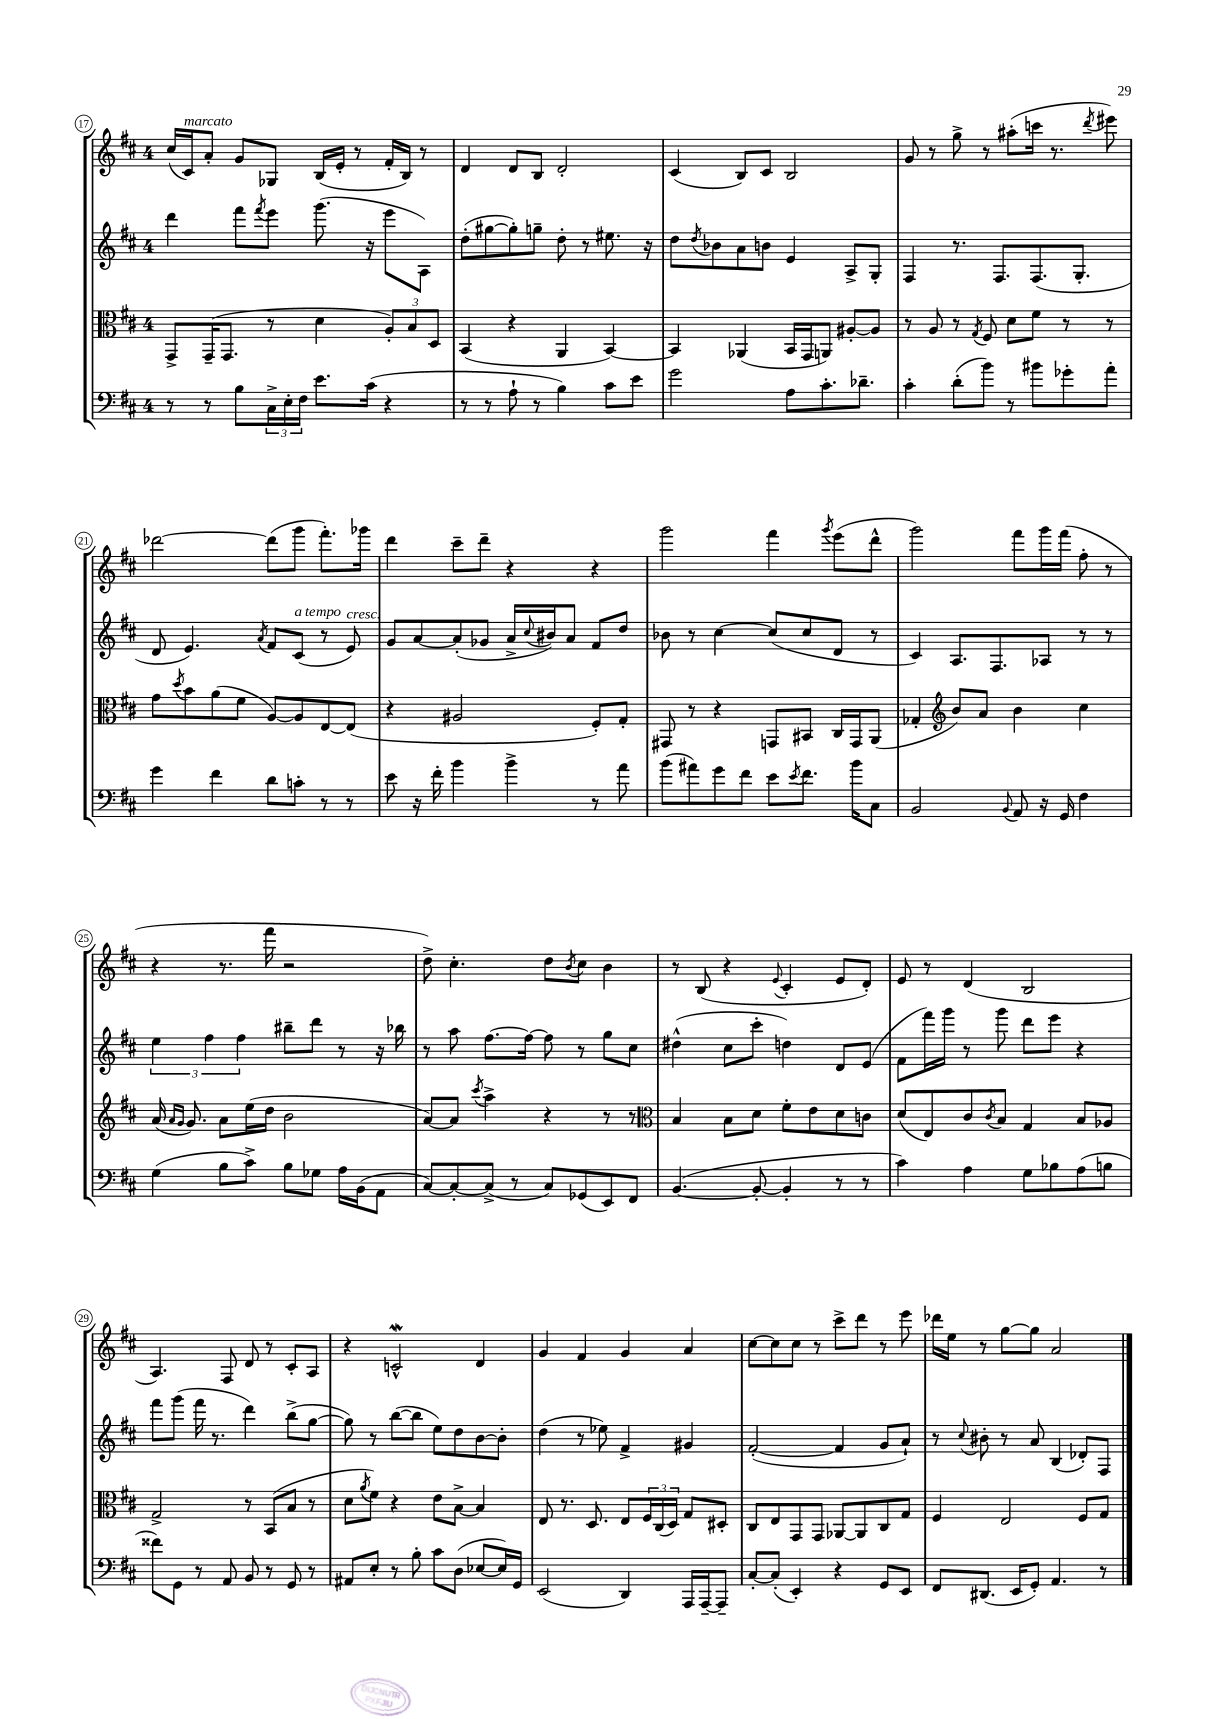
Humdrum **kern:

**kern	**kern	**kern	**kern
*staff4	*staff3	*staff2	*staff1
*clefF4	*clefC3	*clefG2	*clefG2
*k[f#c#]	*k[f#c#]	*k[f#c#]	*k[f#c#]
*M4/4	*M4/4	*M4/4	*M4/4
8r	8GG^	4ddd	(16cc#
.	.	.	16c#)
8r	(16GG~	.	8a'
.	8.GG	.	.
8B	.	8fff#	8g
.	.	8qfff#	.
24C#^	8r	8eee	8G-
24E'	.	.	.
24F#	.	.	.
8.e	4d	(8.ggg	(16B
.	.	.	16e'
.	.	.	8r
(16c#	.	16r	.
4r	12A')	8eee	16f#'
.	.	.	16B)
.	12B	.	.
.	.	8A)	8r
.	12D	.	.
=	=	=	=
8r	(4BB	(8dd'	4d
8r	.	[8gg#	.
8A`	4r	8gg#'])	8d
8r	.	8gg~	8B
4B)	4AA	8dd'	2d'
.	.	8r	.
8c#	[4BB)	8.ee#	.
8e	.	.	.
.	.	16r	.
=	=	=	=
2g	4BB]	8dd	(4c#
.	.	8qdd	.
.	.	8b-	.
.	(4AA-	8a	8B)
.	.	8b	8c#
8A	16BB	4e	2B
.	16GG	.	.
8.c#'	8AA)	.	.
.	[8A#'	8A^	.
8.d-~	.	.	.
.	8A#]	8G'	.
=	=	=	=
4c#'	8r	4F#	8g
.	8A	.	8r
(8d'	8r	8.r	8gg^
.	8qG	.	.
8b)	8F#	.	8r
.	.	8.F#	.
8r	8d	.	(8aa#'
8b#	8f#	(8.F#	16ccc
.	.	.	8.r
8g-'	8r	.	.
.	.	8.G'	.
.	.	.	8qddd
8a'	8r	.	8eee#)
=	=	=	=
4g	8g	8d	[2ddd-
.	8qdd	.	.
.	8b	4.e)	.
4f#	(8a	.	.
.	8f#	.	.
.	.	8qa	.
8d	[8A)	8f#	(8ddd-]
8c'	8A]	(8c#	8ggg
8r	[8E	8r	8.fff#')
8r	(8E]	8e)	.
.	.	.	16ggg-
=	=	=	=
8e	4r	8g	4ddd
16r	.	[8a	.
16f#'	.	.	.
4b	2A#	(8a']	8ccc#~
.	.	8g-	8ddd~
4b^	.	16a^	4r
.	.	8qqcc#	.
.	.	16b#)	.
.	.	8a	.
8r	8F#')	8f#	4r
8a	8G'	8dd	.
=	=	=	=
(8b	8GG#	8b-	2ggg
8a#)	8r	8r	.
8g	4r	[4cc#	.
8f#	.	.	.
8e	8GG	(8cc#]	4fff#
8qe	.	.	.
8.f#	8BB#	8cc#	.
.	.	.	8qggg
.	16C#	8d	(8eee
16b	16GG	.	.
8C#	(8AA	8r	8ddd^^
=	=	=	=
2BB	4G-'	4c#)	2ggg)
*	*clefG2	*	*
.	8b)	8.A	.
.	8a	.	.
.	.	8.F#	.
8qqBB	.	.	.
8AA	4b	.	8fff#
16r	.	8A-	16ggg
16GG	.	.	(16fff#
4F#	4cc#	8r	8ff#'
.	.	8r	8r
=	=	=	=
(4G	(16a	6ee	4r
.	16qqa	.	.
.	16qqg	.	.
.	8.g)	.	.
.	.	6ff#	.
8B	8a	.	8.r
.	.	6ff#	.
8c#^)	(16ee	.	.
.	16dd	.	16fff#
8B	2b	8bb#~	2r
8G-	.	8ddd	.
16A	.	8r	.
(16BB	.	.	.
8AA	.	16r	.
.	.	16bb-	.
=	=	=	=
[8C#)	[8a)	8r	8dd^)
8C#'_	8a]	8aa	4.cc#'
.	8qccc#	.	.
(8C#^]	4aa^	[8.ff#	.
8r	.	.	.
.	.	16ff#_	.
8C#)	4r	8ff#]	8dd
.	.	.	8qb
(8GG-	.	8r	8cc#
8EE)	8r	8gg	4b
8FF#	8r	8cc#	.
=	=	=	=
*	*clefC3	*	*
([4.BB	4B	(4dd#^^	8r
.	.	.	(8B
.	8B	8cc#	4r
8BB'_	8d	8ccc#'	.
.	.	.	8qqe
4BB']	8f#'	4dd)	4c#'
.	8e	.	.
8r	8d	8d	8e
8r	8c	(8e	8d')
=	=	=	=
4c#)	(8d	8f#	8e
.	8E)	16fff#)	8r
.	.	16ggg	.
4A	8c#	8r	(4d
.	8qc#	.	.
.	8B	8ggg	.
8G	4G	8ddd	2B
8B-	.	8eee	.
(8A	8B	4r	.
8B	8A-	.	.
=	=	=	=
8f##)	2G^	8fff#	4.A)
8GG	.	(8ggg	.
8r	.	16fff#	.
.	.	8.r	.
8AA	.	.	8F#
8BB	8r	4ddd)	8d
8r	(8BB	.	8r
8GG	8B	(8bb^	8c#'
8r	8r	[8gg	8A
=	=	=	=
8AA#	8d	8gg])	4r
.	8qa	.	.
8E'	8f#)	8r	.
8r	4r	([8bb	2c^^
8B'	.	8bb]	.
8c#	8e	8ee)	.
(8D	[8B^	8dd	.
[8E-	4B]	[8b	4d
16E-])	.	8b']	.
16GG	.	.	.
=	=	=	=
(2EE	8E	(4dd	4g
.	8.r	.	.
.	.	8r	4f#
.	8.D	.	.
.	.	8ee-)	.
4DD)	8E	4f#^	4g
.	24F#	.	.
.	(24C#	.	.
.	24D)	.	.
16AAA	8G	4g#	4a
[16AAA~	.	.	.
8AAA~]	8D#'	.	.
=	=	=	=
[8C#'	8C#	([2f#'	[8cc#
(8C#']	8E	.	8cc#]
4EE')	8GG	.	8cc#
.	8GG	.	8r
4r	[8AA-	4f#]	8ccc#^
.	8AA-]	.	8ddd
8GG	8C#	8g	8r
8EE	8G	8a`)	8eee
=	=	=	=
8FF#	4F#	8r	16ddd-
.	.	.	16ee
.	.	8qqcc#	.
(8.DD#	.	8b#'	8r
.	2E	8r	[8gg
16EE	.	.	.
8GG')	.	8a	8gg]
4.AA	.	(4B	2a
.	8F#	8d-')	.
8r	8G	8F#	.
==	==	==	==
*-	*-	*-	*-
